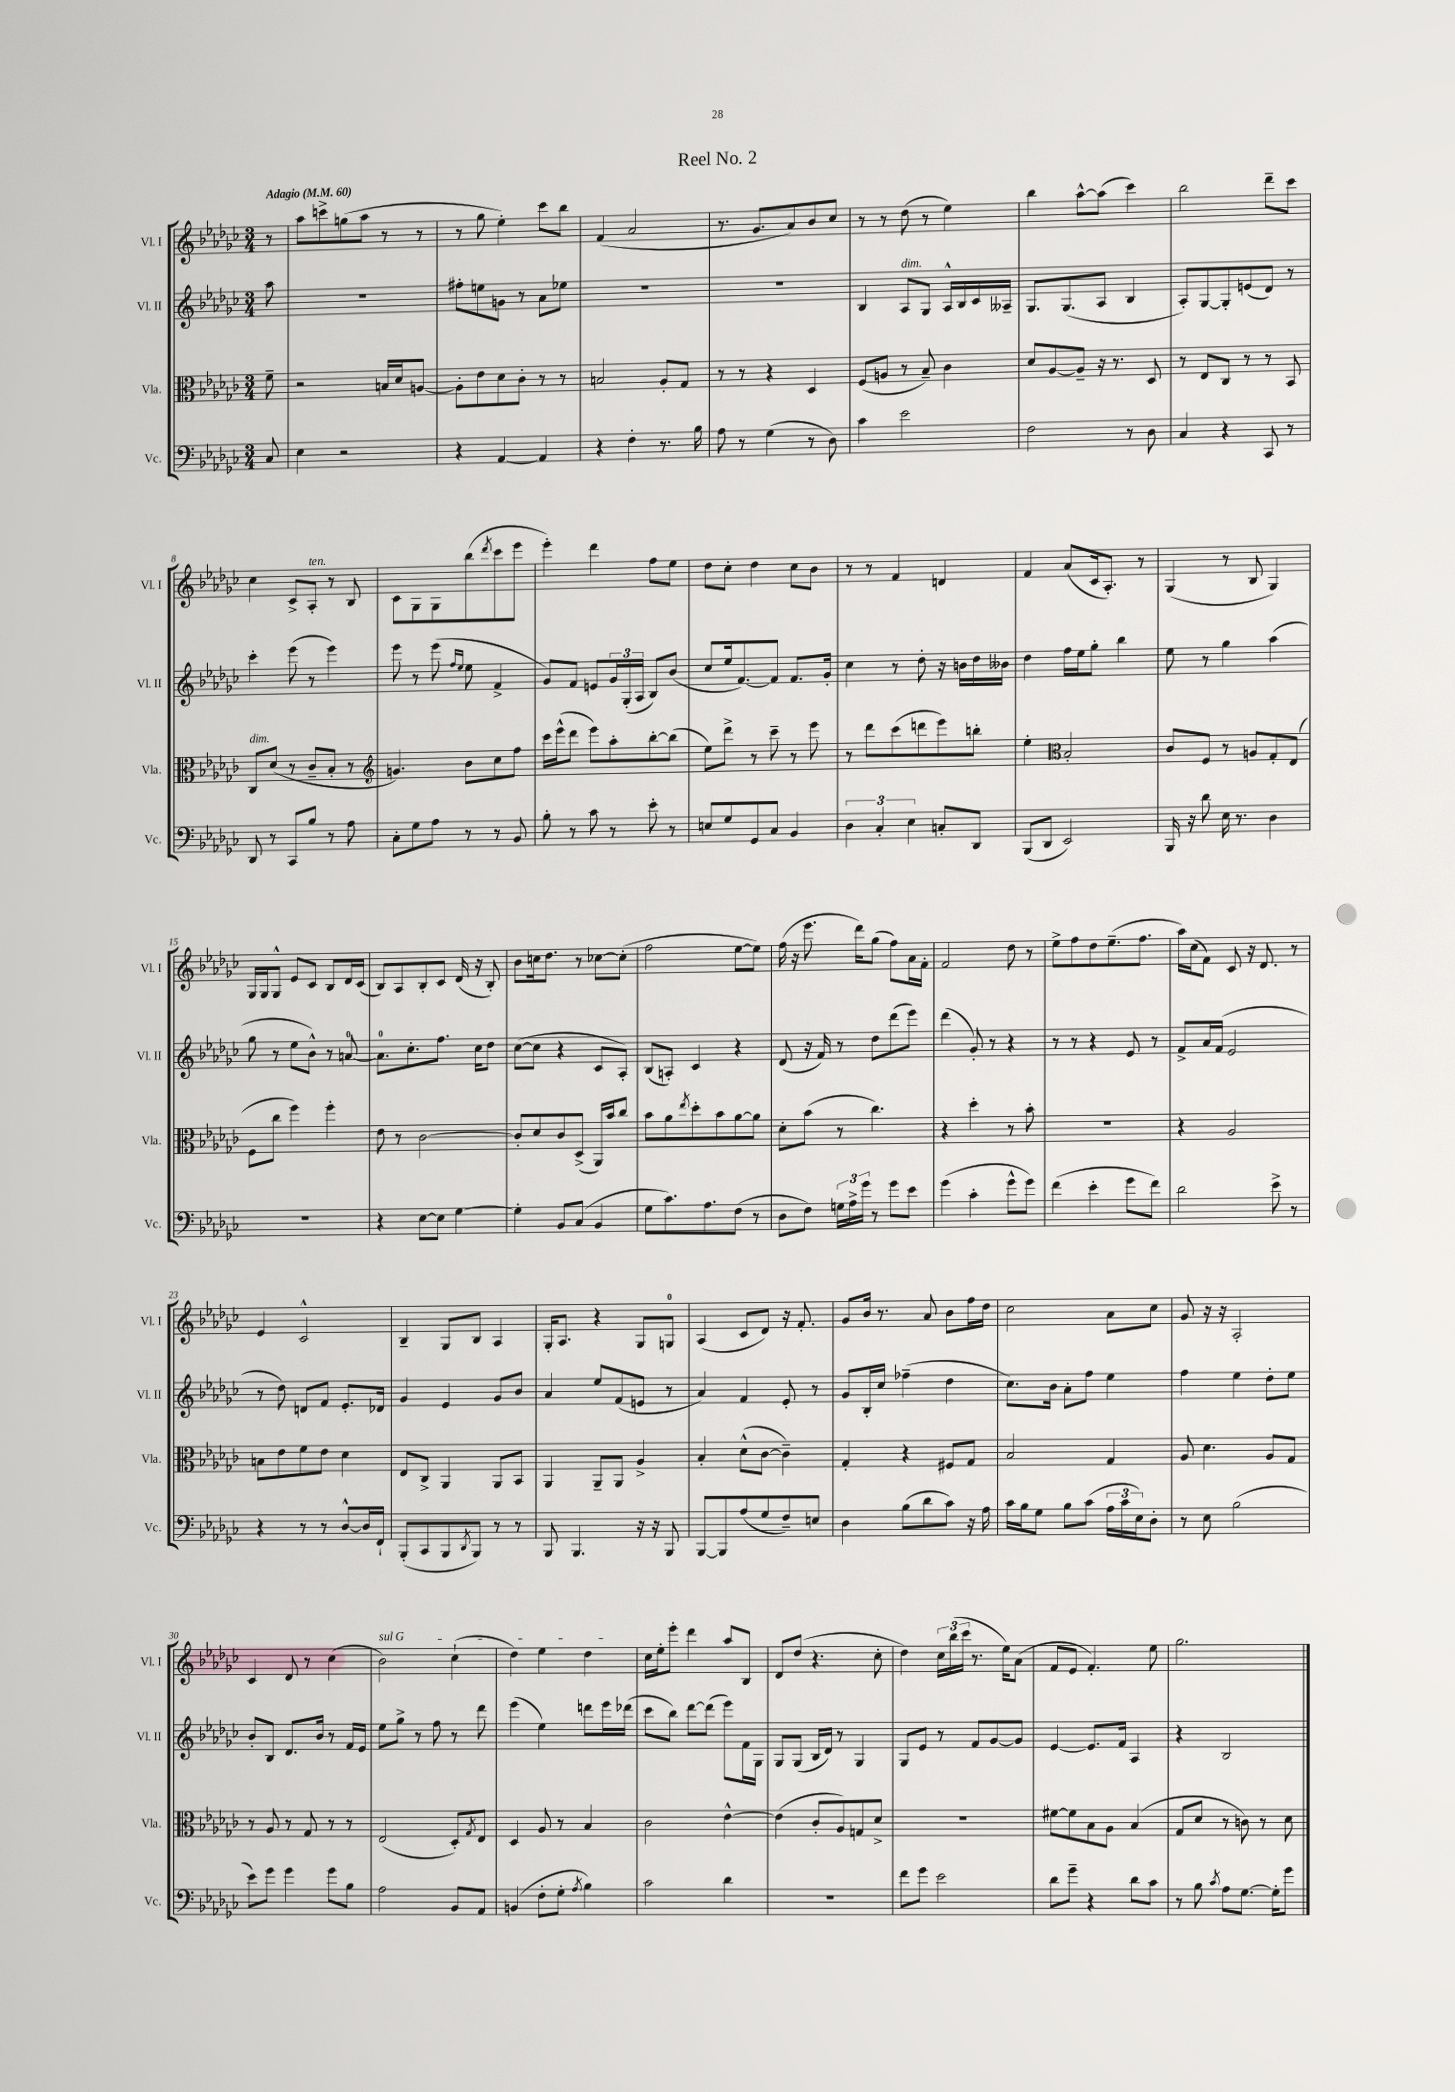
\header { title = "Reel No. 2" }
<<
\new StaffGroup <<
\new Staff = "s0" \with { instrumentName = "Vl. I" shortInstrumentName = "Vl. I" } {
    \clef treble \key ges \major \numericTimeSignature \time 3/4 \partial 8 \tempo "Adagio" 4 = 60
    r8 |
    aes''8 c'''8-> g''8( aes''8 r8 r8 |
    r8 ges''8 ees''4-.) ces'''8 bes''8 |
    f'4( aes'2 |
    r8. ges'8. aes'8) bes'8 ces''8 |
    r8 r8 des''8( r8 ees''4) |
    bes''4 aes''8~-^ aes''8( ces'''4) |
    bes''2 des'''8-- ces'''8 |
    ces''4 ces'8-> aes8-.^\markup { \italic "ten." } r8 bes8 |
    ces'8 ges8 ges8 bes''8( \acciaccatura { des'''8 } ces'''8 ees'''8 |
    ees'''4-.) des'''4 f''8 ees''8 |
    des''8 ces''8-. des''4 ces''8 bes'8 |
    r8 r8 f'4 d'4 |
    f'4 aes'8( ces'16 aes8.-.) r8 |
    ges4( r8 bes8 ges4) |
    ges16 ges16 ges8-^ ees'8 ces'8 bes8 des'16 ces'16( |
    bes8) aes8 bes8-. ces'8 des'16( r16 bes8-.) |
    bes'8 c''16 des''8. r8 ces''8~ ces''8-.( |
    f''2 ees''8~ ees''8) |
    f''16( r16 ees'''8. des'''16) ges''8( f''8) aes'16 f'16-. |
    f'2 des''8 r8 |
    ees''8-> f''8 des''8 ees''8.--( f''8. |
    aes''16) ces''16( f'8) ces'8 r16 des'8. r8 |
    ees'4 ces'2-^ |
    bes4-- ges8 bes8 aes4 |
    ges16-. aes8. r4 ges8 g8-0 |
    aes4( ces'8 des'8) r16 f'8.-. |
    ges'8 bes'16 r8. aes'8 bes'8 f''16 des''16 |
    ces''2 aes'8 ces''8 |
    ges'8 r16 r16 aes2-. |
    ces'4 des'8 r8 ces''4( |
    \once \override TextSpanner.bound-details.left.text = \markup { \italic "sul G" } bes'2\startTextSpan) ces''4-!( |
    des''4) ees''4 des''4\stopTextSpan |
    ces''16 ees''16-. ees'''8-. des'''4 aes''8 bes8 |
    des'8 des''8( r4. ces''8-. |
    des''4) \tuplet 3/2 { ces''16 bes''16( ces'''16 } r8. ees''16) aes'8( |
    f'8 ees'8 f'4.-.) ees''8 |
    ges''2. \bar "|." |
}
\new Staff = "s1" \with { instrumentName = "Vl. II" shortInstrumentName = "Vl. II" } {
    \clef treble \key ges \major \numericTimeSignature \time 3/4 \partial 8
    aes''8 |
    R2. |
    fis''8-. e''8 g'8 r8 aes'8 ees''8 |
    R2. |
    R2. |
    bes4 aes8^\markup { \italic "dim." } ges8 aes16-^ bes16 ces'16 aeses16-- |
    ges8. ges8.( aes8 bes4 |
    aes8-.) ges8~ ges8-. e'8( des'8) r8 |
    ces'''4-. ees'''8( r8 ees'''4) |
    ees'''8 r8 ees'''8( \grace { f''16 ees''16 } ees''8 f'4-> |
    ges'8) f'8 e'8 \tuplet 3/2 { ges'16 ges16-.( aes16 } bes8) bes'8( |
    ces''8 ees''16 f'8.~) f'8 f'8. ges'16-. |
    ces''4 r8 des''8-. r16 b'16 des''16 beses'16 |
    des''4 f''16 ees''16 ges''8-. bes''4 |
    ees''8 r8 ges''4 aes''4( |
    ges''8 r8 ees''8 bes'8-^) r8 a'8-0~ |
    a'8.-0 ces''8.-. f''8. ces''16 des''8 |
    ces''8~( ces''8 r4 ces'8 aes8-.) |
    bes8( a8-.) ces'4 r4 |
    des'8( r16 f'16) r8 des''8 des'''8( ees'''8) |
    des'''4( ges'8-.) r8 r4 |
    r8 r8 r4 ees'8 r8 |
    f'8-> aes'16 f'16( ees'2 |
    r8 des''8) d'8 f'8 ees'8.-. des'16 |
    ges'4 ees'4 ges'8 bes'8 |
    aes'4 ees''8 f'8( e'8 r8 |
    aes'4) f'4 ees'8-. r8 |
    ges'8 bes16-. ces''16 fes''4--( des''4 |
    ces''8.) bes'16 aes'8-. f''8 ees''4 |
    f''4 ees''4 des''8-. ees''8 |
    bes'8-. bes8 des'8. bes'16 r8 f'16 ees'16 |
    ees''8 ges''8-> r8 f''8 r8 des'''8 |
    ees'''4( ees''4) d'''8 ees'''16 des'''16( |
    ces'''8 bes''8) des'''8~ des'''8( ees'''8) f'16 ges16 |
    ges8 ges8( bes16 des'16) r8 ges4 |
    ges8 ees'8 r8 f'8 ges'8~ ges'8 |
    ees'4~ ees'8. f'16 aes4 |
    r4 bes2 \bar "|." |
}
\new Staff = "s2" \with { instrumentName = "Vla." shortInstrumentName = "Vla." } {
    \clef alto \key ges \major \numericTimeSignature \time 3/4 \partial 8
    f'8-- |
    r2 b16 des'16 a8~ |
    a8-. ees'8 des'8 ces'8-. r8 r8 |
    b2 aes8-. ges8 |
    r8 r8 r4 des4 |
    f8( a8 r8 bes8--) ces'4 |
    des'8 aes8~ aes8-- r16 r8. des8 |
    r8 ees8 ces8 r8 r8 bes,8 |
    ces8^\markup { \italic "dim." } des'8( r8 ces'8-- bes8-. r8 |
    \clef treble g'4.) bes'8 ces''8 f''8 |
    ces'''16 ees'''16-^( des'''8 ees'''8) aes''8-. bes''8~-. bes''8( |
    ees''8) des'''8-> r8 ces'''8-- r8 ees'''8 |
    r8 des'''8 ces'''8( d'''8 ees'''8) b''8-. |
    ees''4-. \clef alto bes2-. |
    ces'8 f8 r8 a8 ges8-. ees8( |
    f8 ces''8 f''4) f''4-. |
    ees'8 r8 ces'2~ |
    ces'8-. des'8 ces'8 des8->( aes,16) bes'16 ces''8 |
    bes'8 aes'8 \acciaccatura { ees''8 } des''8-. bes'8 aes'8~ aes'8 |
    des'8-. bes'8( r8 ces''4.) |
    r4 des''4-. r8 bes'8-. |
    R2. |
    r4 aes2 |
    b8 ees'8 f'8 ees'8 des'4 |
    ees8 ces8-> aes,4 aes,8 bes,8 |
    aes,4 aes,8-- aes,8 aes4-> |
    bes4-. des'8-^( ces'8~ ces'4--) |
    ges4-. r4 fis8 ges8 |
    bes2 ges4 |
    aes8 des'4. aes8 ges8 |
    r8 aes8 r8 ges8 r8 r8 |
    ees2( des8-.) \acciaccatura { ges8 } ees8 |
    des4 aes8 r8 bes4 |
    ces'2 ees'4~-^ |
    ees'4( ces'8-. aes8) g8 des'8-> |
    R2. |
    fis'8~ fis'8 bes8 aes8 bes4( |
    ges8 des'8 r8 c'8) r8 des'8 \bar "|." |
}
\new Staff = "s3" \with { instrumentName = "Vc." shortInstrumentName = "Vc." } {
    \clef bass \key ges \major \numericTimeSignature \time 3/4 \partial 8
    ces8 |
    ees4 r2 |
    r4 aes,4~ aes,4 |
    r4 f4-. r8. bes16 |
    aes8 r8 ges4( r8 des8) |
    ces'4 ees'2 |
    f2 r8 des8 |
    ces4 r4 ces,8 r8 |
    des,8 r8 ces,8 bes8 r8 aes8 |
    ces8-. ges8 aes8 r8 r8 bes,8 |
    bes8-. r8 ces'8 r8 ees'8-. r8 |
    e8 ges8 ges,8 ces8 bes,4 |
    \tuplet 3/2 { des4 ces4-. ees4 } c8-. des,8 |
    bes,,8( des,8 ees,2) |
    bes,,16 r16 des'8 ees16 r8. des4 |
    R2. |
    r4 ees8~ ees8 ges4~ |
    ges4-. bes,8 ces8( bes,4 |
    ges8 ces'8.) aes8. f8( r8 |
    des8 f8) \tuplet 3/2 { g16 aes16-> ges'16 } r8 ges'8 ees'8 |
    ges'4( ces'4-. ges'8-^ ges'8) |
    f'4( ees'4-. ges'8 f'8) |
    des'2 ees'8-> r8 |
    r4 r8 r8 des8~-^ des16 f,16-! |
    bes,,8-.( ces,8 bes,,8 \acciaccatura { des,8 } bes,,8) r8 r8 |
    bes,,8 bes,,4. r16 r16 bes,,8 |
    bes,,8~ bes,,8 aes8( ges8 f8--) e8 |
    des4 bes8( des'8 ces'8) r16 aes16 |
    ces'16 bes16 ges8 bes8 ces'8( \tuplet 3/2 { aes16 ces'16 ees16) } des8-. |
    r8 ees8 bes2( |
    ees'8) ges'8 ges'4 ges'8 bes8 |
    aes2 bes,8 aes,8 |
    b,4( f8-. ges8-. \acciaccatura { aes8 } bes4) |
    ces'2 des'4 |
    R2. |
    f'8 ges'8 ees'2 |
    des'8 ges'8-- r4 des'8 ces'8 |
    r8 bes8 \acciaccatura { ces'8 } aes8 ges8.~ ges16-. ges'8 \bar "|." |
}
>>
>>
